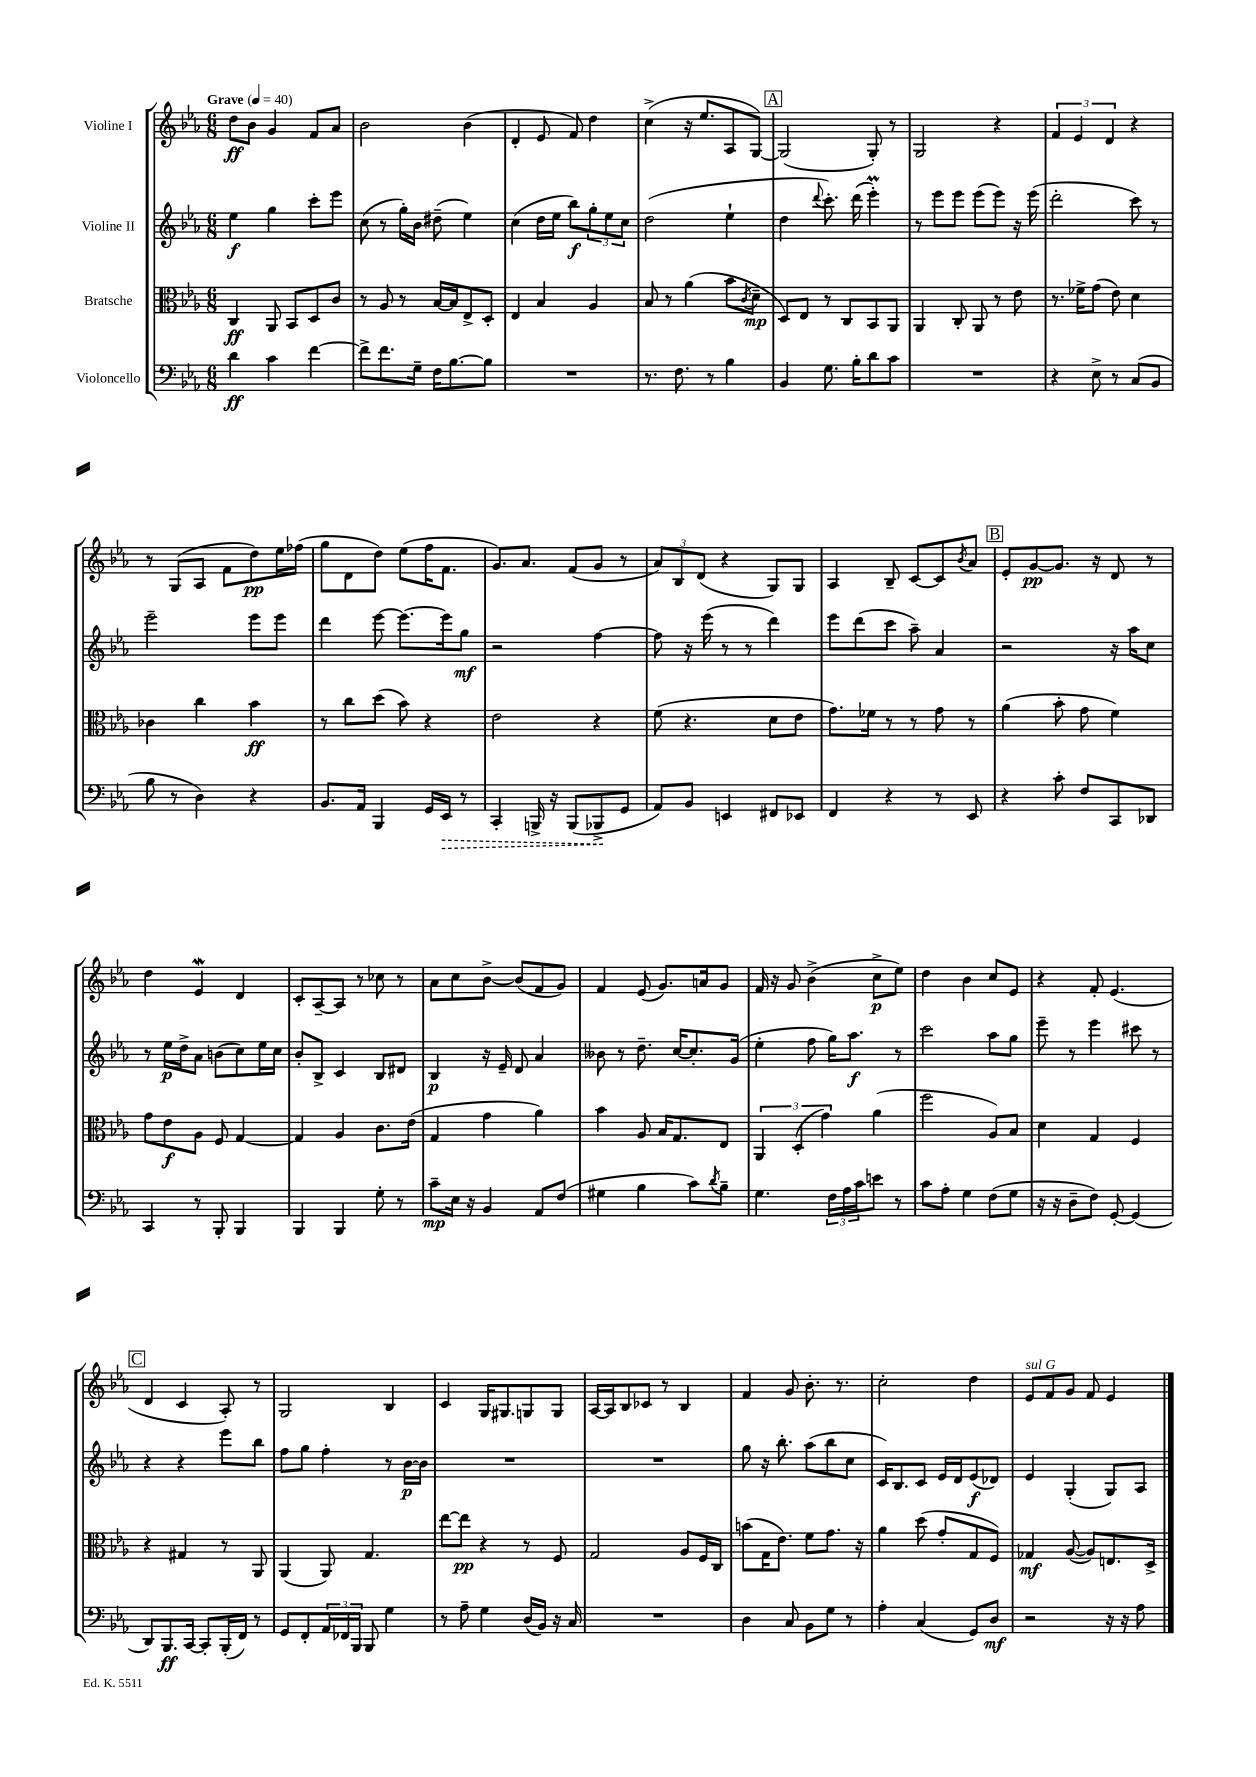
<<
\new StaffGroup <<
\new Staff = "s0" \with { instrumentName = "Violine I" } {
    \clef treble \key ees \major \numericTimeSignature \time 6/8 \tempo "Grave" 4 = 40
    d''8\ff bes'8 g'4 f'8 aes'8 |
    bes'2 bes'4( |
    d'4-. ees'8 f'8) d''4 |
    c''4->( r16 ees''8. aes8 g8~) |
    \mark \markup { \box "A" } g2( g8-.) r8 |
    g2 r4 |
    \tuplet 3/2 { f'4 ees'4 d'4 } r4 |
    r8 g8( aes8 f'8 d''8\pp) ees''16 fes''16( |
    g''8 d'8 d''8) ees''8( f''16 f'8. |
    g'8.) aes'8. f'8( g'8 r8 |
    \tuplet 3/2 { aes'8) bes8 d'8( } r4 g8) g8 |
    aes4 bes8-- c'8~ c'8 \acciaccatura { bes'8 } aes'8 |
    \mark \markup { \box "B" } ees'8-. g'8~\pp g'8. r16 d'8 r8 |
    d''4 ees'4\mordent d'4 |
    c'8-. aes8~-- aes8 r8 ces''8 r8 |
    aes'8 c''8 bes'8~-> bes'8( f'8 g'8) |
    f'4 ees'8( g'8.) a'16 g'8 |
    f'16 r16 g'8 bes'4->( c''8->\p ees''8) |
    d''4 bes'4 c''8 ees'8 |
    r4 f'8-. ees'4.( |
    \mark \markup { \box "C" } d'4 c'4 aes8-.) r8 |
    g2 bes4 |
    c'4 g16 gis8. g8 g8 |
    aes16~ aes16 bes8 ces'8 r8 bes4 |
    f'4 g'8 bes'8.-. r8. |
    c''2-. d''4 |
    ees'8^\markup { \italic "sul G" } f'8 g'8 f'8 ees'4 \bar "|." |
}
\new Staff = "s1" \with { instrumentName = "Violine II" } {
    \clef treble \key ees \major \numericTimeSignature \time 6/8
    ees''4\f g''4 c'''8-. ees'''8 |
    c''8( r8 g''16-.) bes'16 dis''8--( ees''4) |
    c''4( d''16 ees''16 bes''8\f) \tuplet 3/2 { g''8-. ees''8 c''8 } |
    d''2( ees''4-! |
    \mark \markup { \box "A" } d''4 \appoggiatura { d'''8 } c'''8.-.) d'''16( ees'''4-.\prall) |
    r8 ees'''8 ees'''8 ees'''8( ees'''8) r16 ees'''16( |
    d'''2-. c'''8) r8 |
    ees'''2-- ees'''8 ees'''8 |
    d'''4 ees'''8~ ees'''8.~ ees'''16 g''8\mf |
    r2 f''4~ |
    f''8 r16 ees'''16( r8 r8 d'''4) |
    ees'''8 d'''8( c'''8 aes''8--) aes'4 |
    \mark \markup { \box "B" } r2 r16 aes''16 c''8 |
    r8 ees''16\p d''16-> aes'8 b'8( c''8) ees''16 c''16 |
    bes'8-. bes8-> c'4 bes8 dis'8 |
    bes4\p r16 ees'16-- d'8 aes'4 |
    beses'8 r8 d''8.-- c''16~ c''8.-. g'16( |
    ees''4-. f''8 g''16) aes''8.\f r8 |
    c'''2 aes''8 g''8 |
    ees'''8-- r8 ees'''4 cis'''8 r8 |
    \mark \markup { \box "C" } r4 r4 ees'''8 bes''8 |
    f''8 g''8 f''4-. r8 bes'16~\p bes'16 |
    R2. |
    R2. |
    g''8 r16 bes''8.-. aes''8( bes''8 c''8 |
    c'16) bes8. c'8 ees'16 d'16 ees'8\f( des'8) |
    ees'4 g4-.( g8) aes8 \bar "|." |
}
\new Staff = "s2" \with { instrumentName = "Bratsche" } {
    \clef alto \key ees \major \numericTimeSignature \time 6/8
    c4\ff aes,8 bes,8 d8 c'8 |
    r8 aes8 r8 bes16~ bes16 ees8-> d8-. |
    ees4 bes4 aes4 |
    bes8 r8 aes'4( bes'8 \acciaccatura { c'8 } d'8--\mp |
    \mark \markup { \box "A" } d8) ees8 r8 c8 bes,8 aes,8 |
    aes,4 c8-. aes,8 r8 ees'8 |
    r8. fes'16-> g'8( ees'8) d'4 |
    ces'4 c''4 bes'4\ff |
    r8 c''8 d''8( bes'8) r4 |
    ees'2 r4 |
    f'8( r4. d'8 ees'8 |
    g'8.) fes'16 r8 r8 g'8 r8 |
    \mark \markup { \box "B" } aes'4( bes'8-. g'8 f'4) |
    g'8 ees'8\f aes8 f8 g4~ |
    g4 aes4 c'8. ees'16( |
    g4 g'4 aes'4) |
    bes'4 aes8 bes16 g8. ees8 |
    \tuplet 3/2 { aes,4 d4-.( g'4) } aes'4( |
    f''2 aes8) bes8 |
    d'4 g4 f4 |
    \mark \markup { \box "C" } r4 gis4 r8 aes,8 |
    aes,4( aes,8) g4. |
    ees''8~ ees''8\pp r4 r8 f8 |
    g2 aes8 f16 c16 |
    b'8( g16 ees'8.) f'8 g'8. r16 |
    aes'4 d''8( g'8-. g8 f8) |
    ges4\mf aes8~( aes8) e8. d16-> \bar "|." |
}
\new Staff = "s3" \with { instrumentName = "Violoncello" } {
    \clef bass \key ees \major \numericTimeSignature \time 6/8
    d'4\ff c'4 f'4~ |
    f'8-> f'8. g16-- f16 bes8.~ bes8 |
    R2. |
    r8. f8. r8 bes4 |
    \mark \markup { \box "A" } bes,4 g8. bes16-. d'8 c'8 |
    R2. |
    r4 ees8-> r8 c8( bes,8 |
    bes8 r8 d4) r4 |
    bes,8. aes,16 bes,,4 g,16 \once \override Hairpin.style = #'dashed-line ees,16\> r8 |
    c,4-. b,,16-> r16 b,,8( bes,,8->\! g,8 |
    aes,8) bes,8 e,4 fis,8 ees,8 |
    f,4 r4 r8 ees,8 |
    \mark \markup { \box "B" } r4 c'8-. f8 c,8 des,8 |
    c,4 r8 bes,,8-. bes,,4 |
    bes,,4 bes,,4 g8-. r8 |
    c'8--\mp ees16 r16 bes,4 aes,8 f8( |
    gis4 bes4 c'8) \acciaccatura { d'8 } bes8-- |
    g4. \tuplet 3/2 { f16 aes16 c'16 } e'8 r8 |
    c'8 aes8-. g4 f8( g8 |
    r16 r16 d8-- f8) g,8~-. g,4( |
    \mark \markup { \box "C" } d,8) bes,,8.\ff c,16~ c,8-. bes,,16-.( f,16) r8 |
    g,8 f,8-. \tuplet 3/2 { aes,16 fes,16 bes,,16 } bes,,8 g4 |
    r8 aes8-- g4 d16( bes,16) r16 c16 |
    R2. |
    d4 c8 bes,8 g8 r8 |
    aes4-. c4( g,8) d8\mf |
    r2 r16 r16 aes8 \bar "|." |
}
>>
>>
\layout { \context { \Score \remove "Bar_number_engraver" } }
